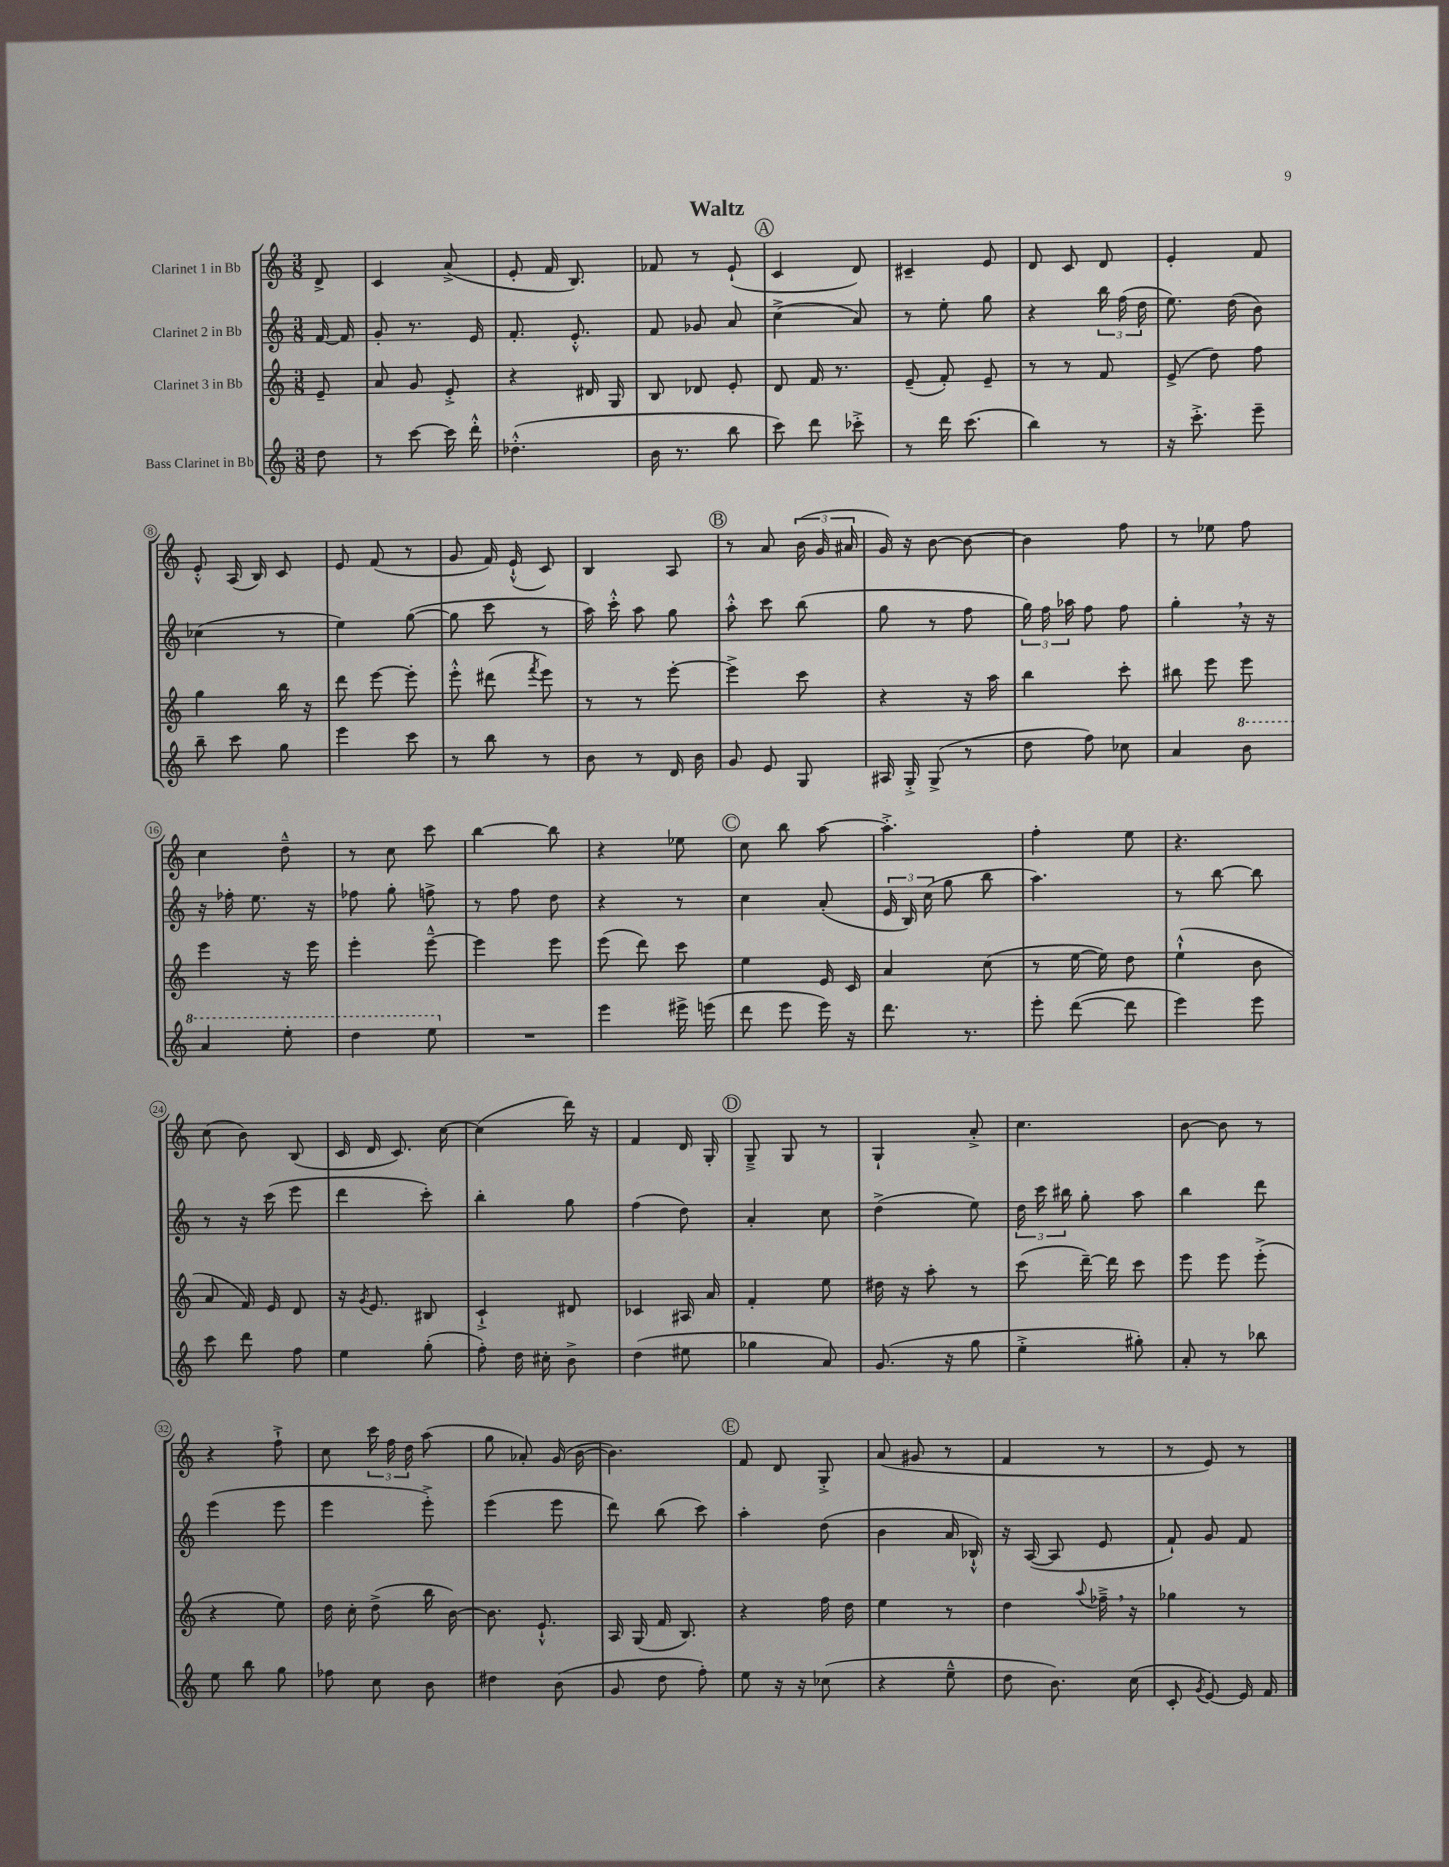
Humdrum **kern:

**kern	**kern	**kern	**kern
*part4	*part3	*part2	*part1
*staff4	*staff3	*staff2	*staff1
*I"Bass Clarinet in Bb	*I"Clarinet 3 in Bb	*I"Clarinet 2 in Bb	*I"Clarinet 1 in Bb
*clefG2	*clefG2	*clefG2	*clefG2
*k[]	*k[]	*k[]	*k[]
*M3/8	*M3/8	*M3/8	*M3/8
=	=	=	=
8dd\	8e~/	[16f/	8d^/
.	.	16f/]	.
=1	=1	=1	=1
8r	8a/	8g'/	4c/
[8ccc\	8g/	8.r	.
16ccc\]	8e'^/	.	(8a^/
16ddd'^^\	.	16e/	.
=2	=2	=2	=2
(4.dd-X'^^\	4r	8.f'/	8e'/
.	.	.	16f/
.	.	8.e'^^/	8.B/)
.	16d#X/	.	.
.	16G/	.	.
=3	=3	=3	=3
16b\	8B/	8f/	8f-X/
8.r	.	.	.
.	8d-X/	8g-X/	8r
8bb\	8e'/	8a/	(8e`/
!!LO:REH:place=s1:t=A
=4	=4	=4	=4
8ccc\)	8d/	(4cc^\	4c/
8ddd\	16f/	.	.
.	8.r	.	.
8ccc-X'^\	.	8a/)	8d/)
=5	=5	=5	=5
8r	(8e~/	8r	4c#X~/
16ddd\	8f'/)	8ee'\	.
(8.ccc\	.	.	.
.	8e~/	8gg\	8e/
=6	=6	=6	=6
4bb\)	8r	4r	8d/
.	8r	.	8c/
8r	8f/	24bb\	8d/
.	.	(24ff\	.
.	.	24dd\	.
=7	=7	=7	=7
16r	(8e^/	8.ee\)	4e'/
8.ccc'^\	.	.	.
.	8dd\)	.	.
.	.	(16dd\	.
8eee~\	8ff\	8b\)	8f/
!!LO:LB:g=z
=8	=8	=8	=8
8bb~\	4gg\	(4cc-X\	8e'^^/
8ccc\	.	.	(16A/
.	.	.	16B/)
8gg\	16bb\	8r	8c/
.	16r	.	.
=9	=9	=9	=9
4eee\	8ddd\	4ee\)	8e/
.	[8eee\	.	(8f/
8ccc\	8eee'\]	([8gg\	8r
=10	=10	=10	=10
8r	8eee'^^\	8gg\]	8g/
8bb\	(8ddd#X\	8ccc\	16f/)
.	.	.	(16e`^^/
.	8qfff/	.	.
8r	8eee\)	8r	8c/)
=11	=11	=11	=11
8b\	8r	16aa\)	4B/
.	.	16ccc'^^\	.
8r	8r	8aa\	.
16d/	[8eee'\	8gg\	8A/
16b\	.	.	.
!!LO:REH:place=s1:t=B
=12	=12	=12	=12
8g/	4eee^\]	8aa'^^\	8r
8e/	.	8ccc\	8a/
8G/	8ccc\	(8bb\	(24b\
.	.	.	24g/
.	.	.	24a#X/
=13	=13	=13	=13
16A#X/	4r	8gg\	16g/)
16G'^/	.	.	16r
(8G^/	.	8r	[8b\
8r	16r	8ff\	8b\_
.	16aa\	.	.
=14	=14	=14	=14
8dd\	4bb\	24gg\)	4b\]
.	.	24ff\	.
.	.	24aa-X\	.
8ff\)	.	8ff\	.
8cc-X\	8ccc'\	8ff\	8ff\
=15	=15	=15	=15
4a/	8bb#X\	4gg',\	8r
.	8eee\	.	8ee-X\
*8va	*	*	*
8bb\	8eee\	16r	8ff\
.	.	16r	.
!!LO:LB:g=z
=16	=16	=16	=16
4aa/	4eee\	16r	4cc\
.	.	16ff-X'\	.
.	.	8.ee\	.
8eee'\	16r	.	8dd~^^\
.	16eee\	16r	.
=17	=17	=17	=17
4ddd\	4eee'\	8ff-X\	8r
.	.	8gg'\	8cc\
8eee\	[8eee~^^\	8ffn^\	8ccc\
=18	=18	=18	=18
*X8va	*	*	*
4.r	4eee\]	8r	[4bb\
.	.	8ff\	.
.	8eee\	8dd\	8bb\]
=19	=19	=19	=19
4eee\	(8eee\	4r	4r
.	8ddd\)	.	.
16eee#X^\	8ccc\	8r	8ee-X\
(16eeen\	.	.	.
!!LO:REH:place=s1:t=C
=20	=20	=20	=20
8ddd\	4ee\	4cc\	8cc\
8eee\	.	.	8bb\
16eee\)	16e/	(8a'/	[8aa\
16r	16c/	.	.
=21	=21	=21	=21
8.ddd\	4a/	24e/	4.aa'^\]
.	.	24B/)	.
.	.	(24cc\	.
.	.	8gg\	.
8.r	.	.	.
.	(8cc\	8bb\	.
=22	=22	=22	=22
8eee'\	8r	4.aa\)	4ff'\
([8ddd\	[16ee\	.	.
.	16ee\])	.	.
8ddd\]	8dd\	.	8ee\
=23	=23	=23	=23
4eee\)	(4ee`^^\	8r	4.r
.	.	[8bb\	.
8eee\	8b\	8bb\]	.
!!LO:LB:g=z
=24	=24	=24	=24
8ccc\	8a/	8r	(8cc\
8ddd\	16f/)	16r	8b\)
.	16e/	(16ccc\	.
8ff\	8d/	8eee\	(8B/
=25	=25	=25	=25
4ee\	16r	4ddd\	16c/
.	8qg/	.	.
.	8.e/	.	16d/
.	.	.	8.c/)
(8gg'\	8B#X/	8ccc'\)	.
.	.	.	[16cc\
=26	=26	=26	=26
8ff'\)	4c`^/	4bb'\	(4cc\]
16dd\	.	.	.
16cc#X'\	.	.	.
8b^\	8d#X/	8gg\	16ddd\)
.	.	.	16r
=27	=27	=27	=27
(4dd\	4c-X/	(4ff\	4f/
8ee#X\	16A#X/	8dd\)	16d/
.	16a/	.	16G'/
!!LO:REH:place=s1:t=D
=28	=28	=28	=28
4gg-X\	4f'/	4a'/	8G~^/
.	.	.	8G/
8a/)	8ee\	8cc\	8r
=29	=29	=29	=29
(8.g/	16dd#X\	(4dd^\	4G`/
.	16r	.	.
.	8aa'\	.	.
16r	.	.	.
8gg\	8r	8ee\)	8a'^/
=30	=30	=30	=30
4ee'^\	(8ccc\	24dd\	4.cc\
.	.	24ccc\	.
.	.	24bb#X\	.
.	[16ddd~\)	8gg'\	.
.	16ddd\]	.	.
8gg#X'\)	8ccc\	8aa\	.
=31	=31	=31	=31
8a'/	8eee\	4bb\	[8b\
8r	8eee\	.	8b\]
8bb-X\	(8eee'^\	8ddd\	8r
!!LO:LB:g=z
=32	=32	=32	=32
8ee\	4r	(4eee\	4r
8bb\	.	.	.
8gg\	8ee\)	8eee\	8ff`^\
=33	=33	=33	=33
8ff-X\	16dd\	4eee\	8cc\
.	16cc'\	.	.
8cc\	(8dd^\	.	24ccc\
.	.	.	24ff\
.	.	.	24dd\
8b\	16bb\	8eee'^\)	(8aa\
.	[16b\)	.	.
=34	=34	=34	=34
4dd#X\	8.b\]	(4eee\	8gg\
.	.	.	8a-X'/)
.	8.e`^^/	.	.
(8b\	.	8eee\	(16g/
.	.	.	[16b\
=35	=35	=35	=35
8g/	16A/	8ddd\)	4.b\])
.	(16G/	.	.
8dd\	16f/	(8bb\	.
.	8.B/)	.	.
8ff'\)	.	8ccc\)	.
!!LO:REH:place=s1:t=E
=36	=36	=36	=36
8ee\	4r	4aa'\	8f/
16r	.	.	8d/
16r	.	.	.
(8cc-X\	16ff\	(8dd\	8G'^/
.	16dd\	.	.
=37	=37	=37	=37
4r	4ee\	4b\	(8a/
.	.	.	8g#X/
8ee~^^\	8r	16a/	8r
.	.	16B-X`^^/)	.
=38	=38	=38	=38
8dd\	4dd\	16r	4f/
.	.	([16A/	.
8.b\)	.	8A/]	.
.	8qqaa/	.	.
.	16ff-X~^,\	8e/	8r
(16cc\	16r	.	.
=39	=39	=39	=39
8c'/	4gg-X\	8f`/)	8r
8qg/	.	.	.
[8e/)	.	8g/	8e/)
16e/]	8r	8f/	8r
16f/	.	.	.
==	==	==	==
*-	*-	*-	*-
